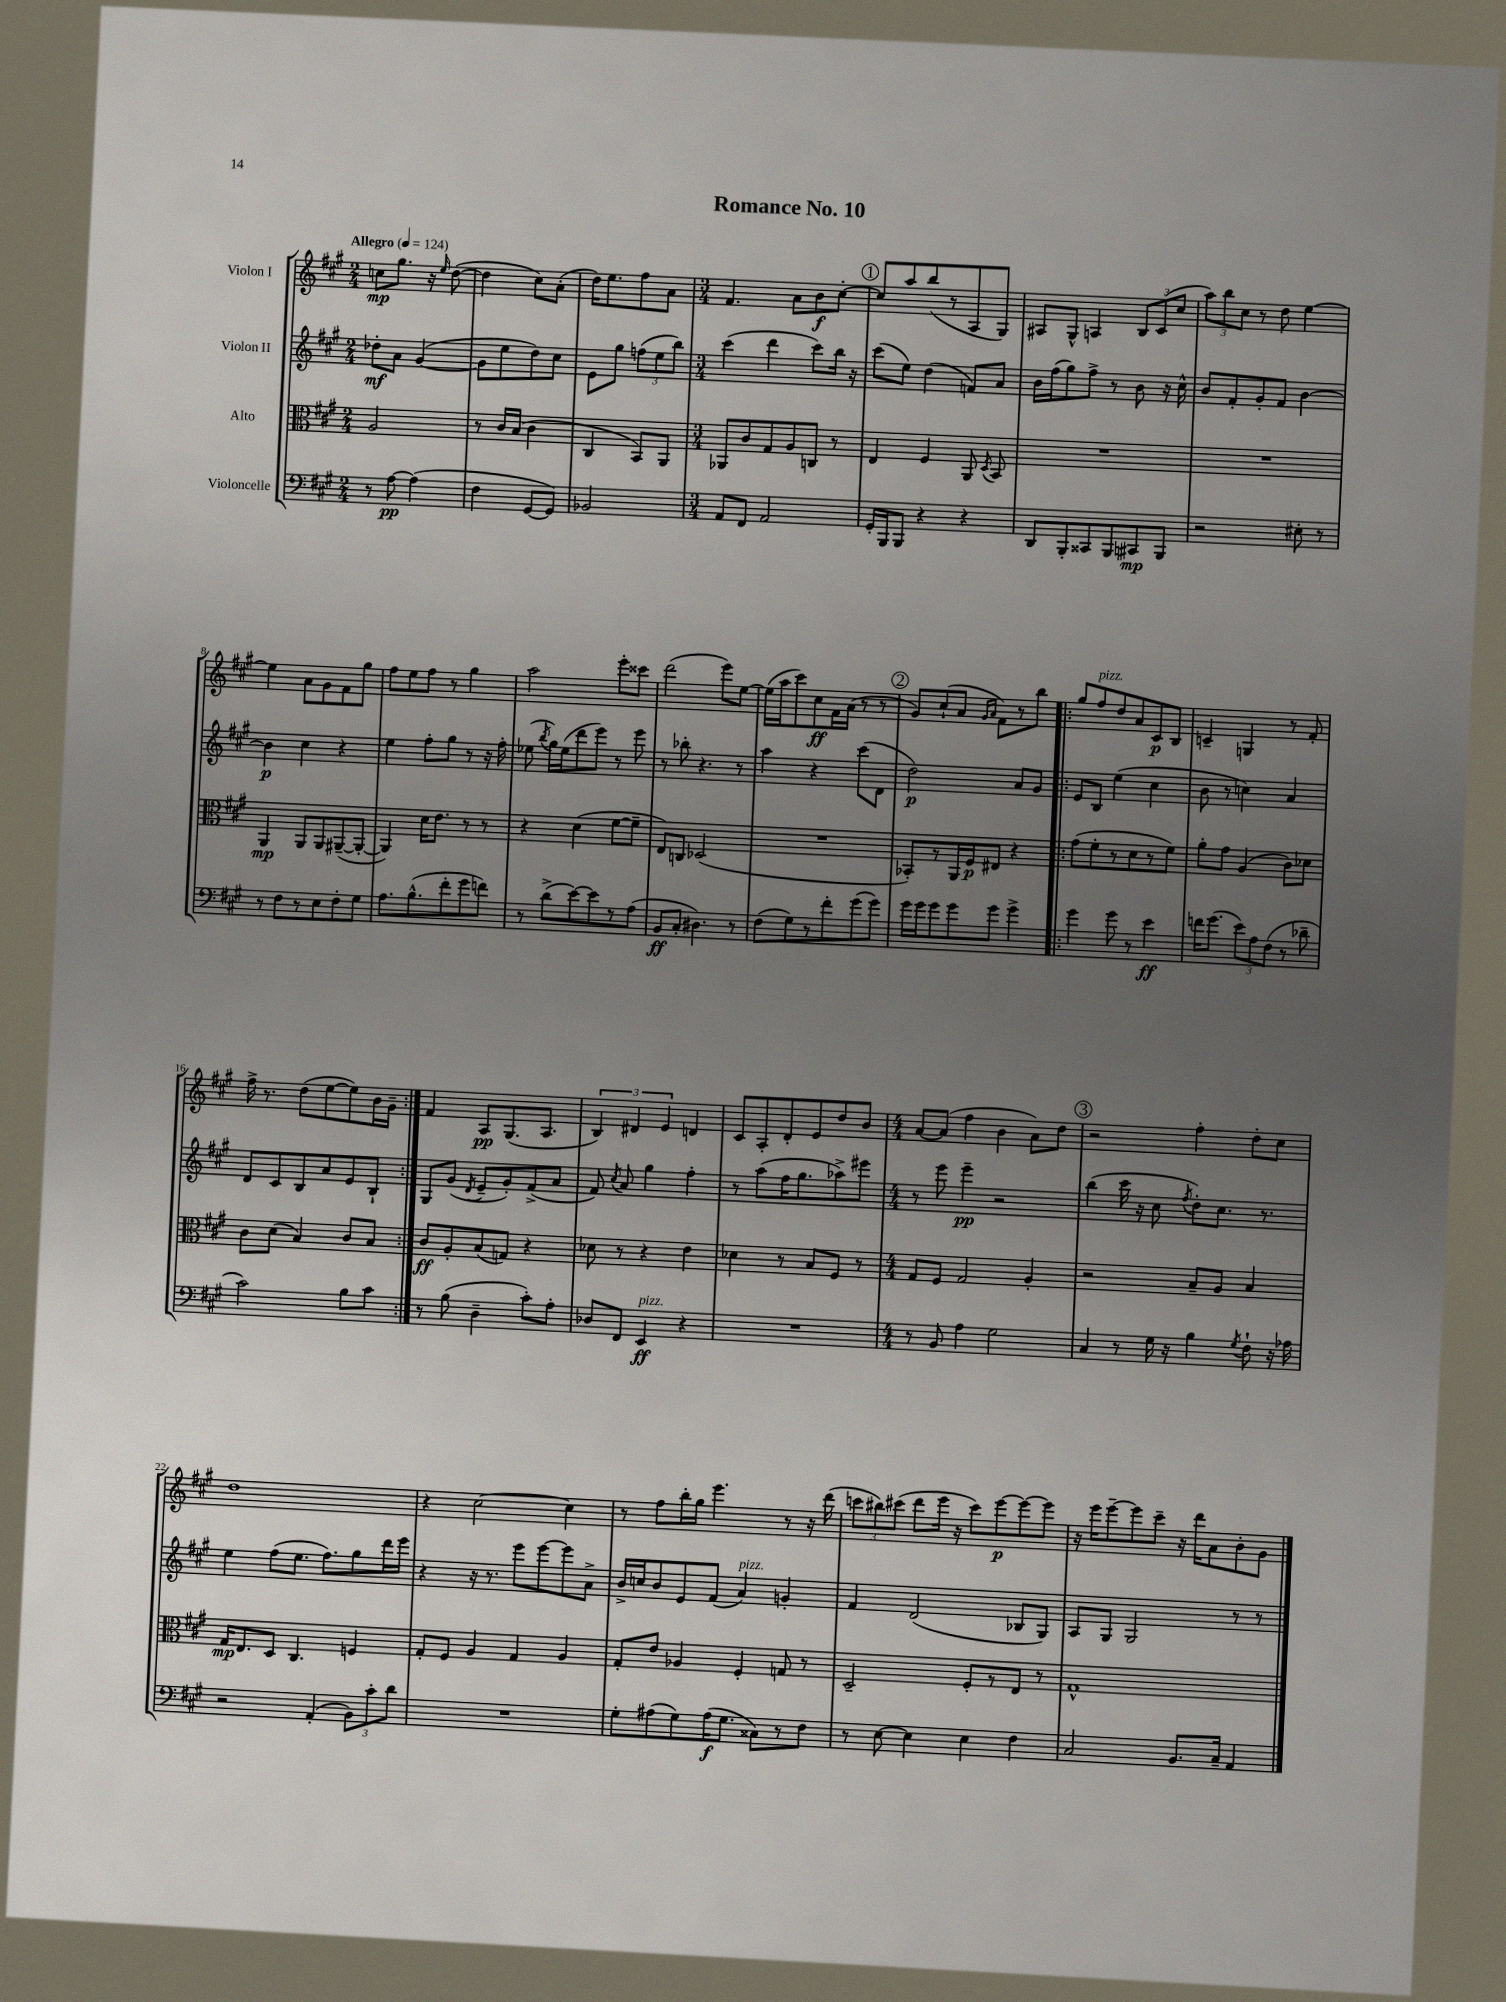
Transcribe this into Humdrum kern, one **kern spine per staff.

**kern	**dynam	**kern	**dynam	**kern	**dynam	**kern	**dynam
*part4	*part4	*part3	*part3	*part2	*part2	*part1	*part1
*staff4	*staff4	*staff3	*staff3	*staff2	*staff2	*staff1	*staff1
*I"Violoncelle	*	*I"Alto	*	*I"Violon II	*	*I"Violon I	*
*clefF4	*	*clefC3	*	*clefG2	*	*clefG2	*
*k[f#c#g#]	*	*k[f#c#g#]	*	*k[f#c#g#]	*	*k[f#c#g#]	*
*M2/4	*	*M2/4	*	*M2/4	*	*M2/4	*
*MM124	*	*MM124	*	*MM124	*	*MM124	*
=1	=1	=1	=1	=1	=1	=1	=1
!	!	!	!	!	!	!LO:TX:a:B:t=Allegro	!
8r	.	2A/	.	8dd-X'\L	mf	8ccn\L	mp
[8A\	pp	.	.	8a\J	.	8.gg#\J	.
(4A\]	.	.	.	([4g#/	.	.	.
.	.	.	.	.	.	16r	.
.	.	.	.	.	.	16qqee/	.
.	.	.	.	.	.	([8dd\	.
=2	=2	=2	=2	=2	=2	=2	=2
4F#\	.	8r	.	8g#\L]	.	4dd\]	.
.	.	16c#/LL	.	8ee\	.	.	.
.	.	(16B/JJ	.	.	.	.	.
[8GG#/L	.	4c#\	.	8dd\)	.	8cc#\L)	.
8GG#/J])	.	.	.	8cc#\J	.	(8a'\J	.
=3	=3	=3	=3	=3	=3	=3	=3
2BB-X/	.	4C#/	.	8e\L	.	16dd\KL)	.
.	.	.	.	.	.	8.ee\	.
.	.	.	.	8gg#\J	.	.	.
.	.	8BB/L)	.	(12ffn\L	.	8ff#\	.
.	.	.	.	12ee\	.	.	.
.	.	8AA/J	.	.	.	8a\J	.
.	.	.	.	12bb\J)	.	.	.
=4	=4	=4	=4	=4	=4	=4	=4
*M3/4	*	*M3/4	*	*M3/4	*	*M3/4	*
8AA/L	.	8AA-X/L	.	(4ccc#\	.	4.f#/	.
8FF#/J	.	8c#/	.	.	.	.	.
2AA/	.	8G#/	.	4ddd\	.	.	.
.	.	8A/	.	.	.	8a\L	.
.	.	8Cn/J	.	8ccc#\L)	.	8b\	f
.	.	8r	.	16bb\Jk	.	[8cc#'\J	.
.	.	.	.	16r	.	.	.
!!LO:REH:place=s1:t=1
=5	=5	=5	=5	=5	=5	=5	=5
16GG#'/LL	.	4E/	.	(8ccc#\L	.	8cc#/L]	.
16BBB/J	.	.	.	.	.	.	.
8BBB/J	.	.	.	8ee\J)	.	8aa/	.
4r	.	4F#/	.	(4dd\	.	(8bb/	.
.	.	.	.	.	.	8r	.
4r	.	8AA/	.	8fn/L)	.	8A/	.
.	.	8qD/	.	.	.	.	.
.	.	8BB/	.	8a/J	.	8G#/J)	.
=6	=6	=6	=6	=6	=6	=6	=6
8DD/L	.	2.r	.	16b\LL	.	8A#X/L	.
.	.	.	.	(16ff#\J	.	.	.
8BBB'/	.	.	.	8gg#\)	.	8G#^^/J	.
8CC##X/	.	.	.	8ff#^\J	.	4An/	.
8BBB/	.	.	.	8r	.	.	.
8CC#X/	mp	.	.	8b\	.	12B/L	.
.	.	.	.	.	.	(12c#/	.
8BBB/J	.	.	.	16r	.	.	.
.	.	.	.	.	.	12cc#/J	.
.	.	.	.	16cc#^^\	.	.	.
=7	=7	=7	=7	=7	=7	=7	=7
2r	.	2.r	.	8b/L	.	12aa\L)	.
.	.	.	.	.	.	12bb\	.
.	.	.	.	8f#'/	.	.	.
.	.	.	.	.	.	12cc#\J	.
.	.	.	.	8g#'/	.	8r	.
.	.	.	.	8f#/J	.	8dd\	.
8E#X'\	.	.	.	[4b\	.	[4ee\	.
8r	.	.	.	.	.	.	.
!!LO:LB:g=z
=8	=8	=8	=8	=8	=8	=8	=8
8r	.	4AA/	mp	4b\]	p	4ee\]	.
8F#\L	.	.	.	.	.	.	.
8r	.	8AA/L	.	4cc#\	.	8a\L	.
8E\	.	8AA/	.	.	.	8g#\	.
8F#'\	.	([8AA#X~/	.	4r	.	8f#\	.
8G#\J	.	8AA#'/J_	.	.	.	8gg#\J	.
=9	=9	=9	=9	=9	=9	=9	=9
8.A\L	.	4AA#/])	.	4ee\	.	8ff#\L	.
.	.	.	.	.	.	8ee\	.
(8.B^^\	.	.	.	.	.	.	.
.	.	16d\KL	.	8ff#'\L	.	8ff#\J	.
.	.	8.e\J	.	.	.	.	.
8f#'\	.	.	.	8gg#\J	.	8r	.
8g#\	.	8r	.	8r	.	4gg#\	.
8fn\J)	.	8r	.	16r	.	.	.
.	.	.	.	16ff#'\	.	.	.
=10	=10	=10	=10	=10	=10	=10	=10
8r	.	4r	.	(8ee-X\	.	2aa\	.
.	.	.	.	8qbb/	.	.	.
(8d^\L	.	.	.	16gg#\LL)	.	.	.
.	.	.	.	(16ee-\J	.	.	.
[8e\)	.	(4d\	.	8ddd\	.	.	.
8e\]	.	.	.	8eee\J)	.	.	.
8r	.	[8f#\L	.	8r	.	8eee'\L	.
(8A\J	.	8f#~\J]	.	8eee\	.	8ccc##X\J	.
=11	=11	=11	=11	=11	=11	=11	=11
8BB/L	ff	8E/L)	.	8r	.	(2ddd\	.
8C#'/J	.	8Cn/J	.	8bb-X'\	.	.	.
4.D#X\)	.	(2D-X/	.	4.r	.	.	.
.	.	.	.	.	.	8eee\L)	.
8r	.	.	.	8r	.	[8ee\J	.
=12	=12	=12	=12	=12	=12	=12	=12
(8F#\L	.	2.r	.	4aa\	.	(16ee\LL]	.
.	.	.	.	.	.	16aa\J	.
8G#\)	.	.	.	.	.	8ccc#\)	.
8r	.	.	.	4r	.	8cc#\	ff
8f#'\	.	.	.	.	.	16f#\L	.
.	.	.	.	.	.	(16a\JJ	.
(8g#\	.	.	.	(8ccc#\L	.	8r	.
8g#\J)	.	.	.	8d\J	.	8r	.
!!LO:REH:place=s1:t=2
=13	=13	=13	=13	=13	=13	=13	=13
16g#\LL	.	8BB-X'/L)	.	2dd\)	p	8g#/L)	.
16g#\J	.	.	.	.	.	.	.
8g#\	.	8r	.	.	.	(8cc#`/	.
8g#\	.	16AA/L	.	.	.	8a/J	.
.	.	16F#/J	p	.	.	.	.
.	.	.	.	.	.	16qqg#/LL	.
.	.	.	.	.	.	16qqa/JJ	.
8g#\J	.	8E#X/J	.	.	.	8f#\L)	.
4g#^\	.	4r	.	8a/L	.	8r	.
.	.	.	.	8g#/J	.	8bb\J	.
=14!|:	=14!|:	=14!|:	=14!|:	=14!|:	=14!|:	=14!|:	=14!|:
4g#\	.	(8g#\L	.	8e/L	.	8gg#/L	.
!	!	!	!	!	!	!LO:TX:a:i:t=pizz.	!
.	.	8f#'\	.	8B/J	.	8ff#/	.
8g#\	.	8r	.	(4ee\	.	8dd/	.
8r	.	8d\	.	.	.	8a/	.
4e\	ff	8r	.	4cc#\	.	8c#/	p
.	.	8f#\J)	.	.	.	8B/J	.
=15	=15	=15	=15	=15	=15	=15	=15
16fn\KL	.	8a'\L	.	8b\	.	4cn~/	.
(8.g#\J	.	.	.	.	.	.	.
.	.	8g#\J	.	8r	.	.	.
12e\L)	.	(4A/	.	4ccn\)	.	4Gn/	.
12A\	.	.	.	.	.	.	.
(12F#\J	.	.	.	.	.	.	.
8r	.	8c#\L)	.	4a/	.	8r	.
8d-X~\	.	8d-X\J	.	.	.	8f#'/	.
!!LO:LB:g=z
=16	=16	=16	=16	=16	=16	=16	=16
2c#\)	.	8c#\L	.	8d/L	.	16ff#^\	.
.	.	.	.	.	.	8.r	.
.	.	(8d\J	.	8c#/	.	.	.
.	.	4B/)	.	8B/	.	(8dd\L	.
.	.	.	.	8a/	.	[8ee\	.
8B\L	.	8c#/L	.	8e/	.	8ee\])	.
8c#\J	.	8B/J	.	8B`/J	.	16b\L	.
.	.	.	.	.	.	16g#~\JJ	.
=17:|!	=17:|!	=17:|!	=17:|!	=17:|!	=17:|!	=17:|!	=17:|!
8r	.	8c#/L	ff	8G#/L	.	4f#/	.
(8B\	.	8A'/	.	(8g#/J	.	.	.
.	.	.	.	8qd/	.	.	.
4D~\	.	(8B/	.	8e~/L	.	8A/L	pp
.	.	8Gn/J)	.	8g#'/)	.	(8.G#/	.
8c#'\L)	.	4r	.	(8f#^/	.	.	.
.	.	.	.	.	.	8.A/J	.
8A'\J	.	.	.	8a/J	.	.	.
=18	=18	=18	=18	=18	=18	=18	=18
8D-X/L	.	8d-X\	.	8f#/)	.	6B/)	.
.	.	.	.	8qcc#/	.	.	.
8FF#/J	.	8r	.	8a/	.	.	.
.	.	.	.	.	.	6d#X/	.
!LO:TX:a:i:t=pizz.	!	!	!	!	!	!	!
4EE/	ff	4r	.	4gg#\	.	.	.
.	.	.	.	.	.	6e/	.
4r	.	4e\	.	4ff#'\	.	4dn/	.
=19	=19	=19	=19	=19	=19	=19	=19
2.r	.	4d-X\	.	8r	.	8c#/L	.
.	.	.	.	(8aa\L	.	8A'/	.
.	.	8r	.	16ff#\K	.	8d'/	.
.	.	.	.	8.gg#\	.	.	.
.	.	8B/L	.	.	.	8e/	.
.	.	8F#/J	.	8aa-X^\)	.	8dd/	.
.	.	8r	.	8eee#X\J	.	8b/J	.
=20	=20	=20	=20	=20	=20	=20	=20
*M4/4	*	*M4/4	*	*M4/4	*	*M4/4	*
8r	.	8G#/L	.	8r	.	[8a/L	.
8BB/	.	8F#/J	.	8eee\	.	(8a/J]	.
4A\	.	2G#/	.	4eee~\	pp	4ff#\	.
2G#\	.	.	.	2r	.	4b\	.
.	.	4A'/	.	.	.	8a\L)	.
.	.	.	.	.	.	8dd\J	.
!!LO:REH:place=s1:t=3
=21	=21	=21	=21	=21	=21	=21	=21
4C#/	.	2r	.	(4bb\	.	2r	.
8r	.	.	.	16ccc#\	.	.	.
.	.	.	.	16r	.	.	.
16G#\	.	.	.	8cc#\	.	.	.
16r	.	.	.	.	.	.	.
.	.	.	.	8qff#/	.	.	.
4B\	.	8B~/L	.	8dd'\L)	.	4ff#'\	.
.	.	8A/J	.	8.cc#\J	.	.	.
8qG#/	.	.	.	.	.	.	.
8F#`\	.	4B/	.	.	.	8dd'\L	.
.	.	.	.	8.r	.	.	.
16r	.	.	.	.	.	8cc#\J	.
16A-X\	.	.	.	.	.	.	.
!!LO:LB:g=z
=22	=22	=22	=22	=22	=22	=22	=22
2r	.	16G#/KL	mp	4ee\	.	1dd	.
.	.	8.E/	.	.	.	.	.
.	.	8D/J	.	(8ff#\L	.	.	.
.	.	4.C#/	.	8.ee\J	.	.	.
(4AA'/	.	.	.	.	.	.	.
.	.	.	.	8.ff#\L)	.	.	.
12BB\L)	.	4Fn/	.	8gg#\	.	.	.
12c#'\	.	.	.	.	.	.	.
.	.	.	.	16ddd\L	.	.	.
12d\J	.	.	.	.	.	.	.
.	.	.	.	16eee\JJ	.	.	.
=23	=23	=23	=23	=23	=23	=23	=23
1r	.	8G#'/L	.	4r	.	4r	.
.	.	8F#/J	.	.	.	.	.
.	.	4A/	.	16r	.	[2cc#\	.
.	.	.	.	8.r	.	.	.
.	.	4G#/	.	8eee\L	.	.	.
.	.	.	.	[8eee\	.	.	.
.	.	4A/	.	8eee\]	.	4cc#\]	.
.	.	.	.	8a^\J	.	.	.
=24	=24	=24	=24	=24	=24	=24	=24
8G#'\L	.	8G#'/L	.	16b^/LL	.	8r	.
.	.	.	.	16ccn/J	.	.	.
(8A#X\	.	8e/J	.	8b/	.	8ff#\L	.
8G#\)	.	4A-X/	.	8e/	.	16bb'\L	.
.	.	.	.	.	.	16gg#\JJ	.
(16A#\K	f	.	.	(8f#/J	.	4.eee\	.
8.G#\J	.	.	.	.	.	.	.
!	!	!	!	!LO:TX:a:i:t=pizz.	!	!	!
.	.	4F#'/	.	4a/)	.	.	.
8C##X\L)	.	.	.	.	.	.	.
8r	.	8Gn/	.	4gn'/	.	8r	.
8F#\J	.	8r	.	.	.	16r	.
.	.	.	.	.	.	(16ddd\	.
=25	=25	=25	=25	=25	=25	=25	=25
8r	.	2D~/	.	4f#/	.	12cccn\L	.
.	.	.	.	.	.	12bb#X\)	.
[8E\	.	.	.	.	.	.	.
.	.	.	.	.	.	(12ccc#X\J	.
4E\]	.	.	.	(2d/	.	8ddd\L	.
.	.	.	.	.	.	16eee\Jk	.
.	.	.	.	.	.	16r	.
4E\	.	8F#'/L	.	.	.	8ccc#\L)	.
.	.	8r	.	.	.	[8eee\	p
4F#\	.	8E/J	.	8B-X/L	.	8eee\_	.
.	.	8r	.	8G#/J)	.	8eee\J]	.
=26	=26	=26	=26	=26	=26	=26	=26
2C#/	.	1G#^^	.	8A/L	.	16r	.
.	.	.	.	.	.	16eee\KL	.
.	.	.	.	8G#/J	.	[8eee~\	.
.	.	.	.	2G#/	.	8eee\]	.
.	.	.	.	.	.	8ccc#~\J	.
8.BB/L	.	.	.	.	.	16r	.
.	.	.	.	.	.	16ddd\KL	.
.	.	.	.	.	.	8a\	.
16C#~/Jk	.	.	.	.	.	.	.
4AA/	.	.	.	8r	.	8b'\	.
.	.	.	.	8r	.	8g#\J	.
==	==	==	==	==	==	==	==
*-	*-	*-	*-	*-	*-	*-	*-
